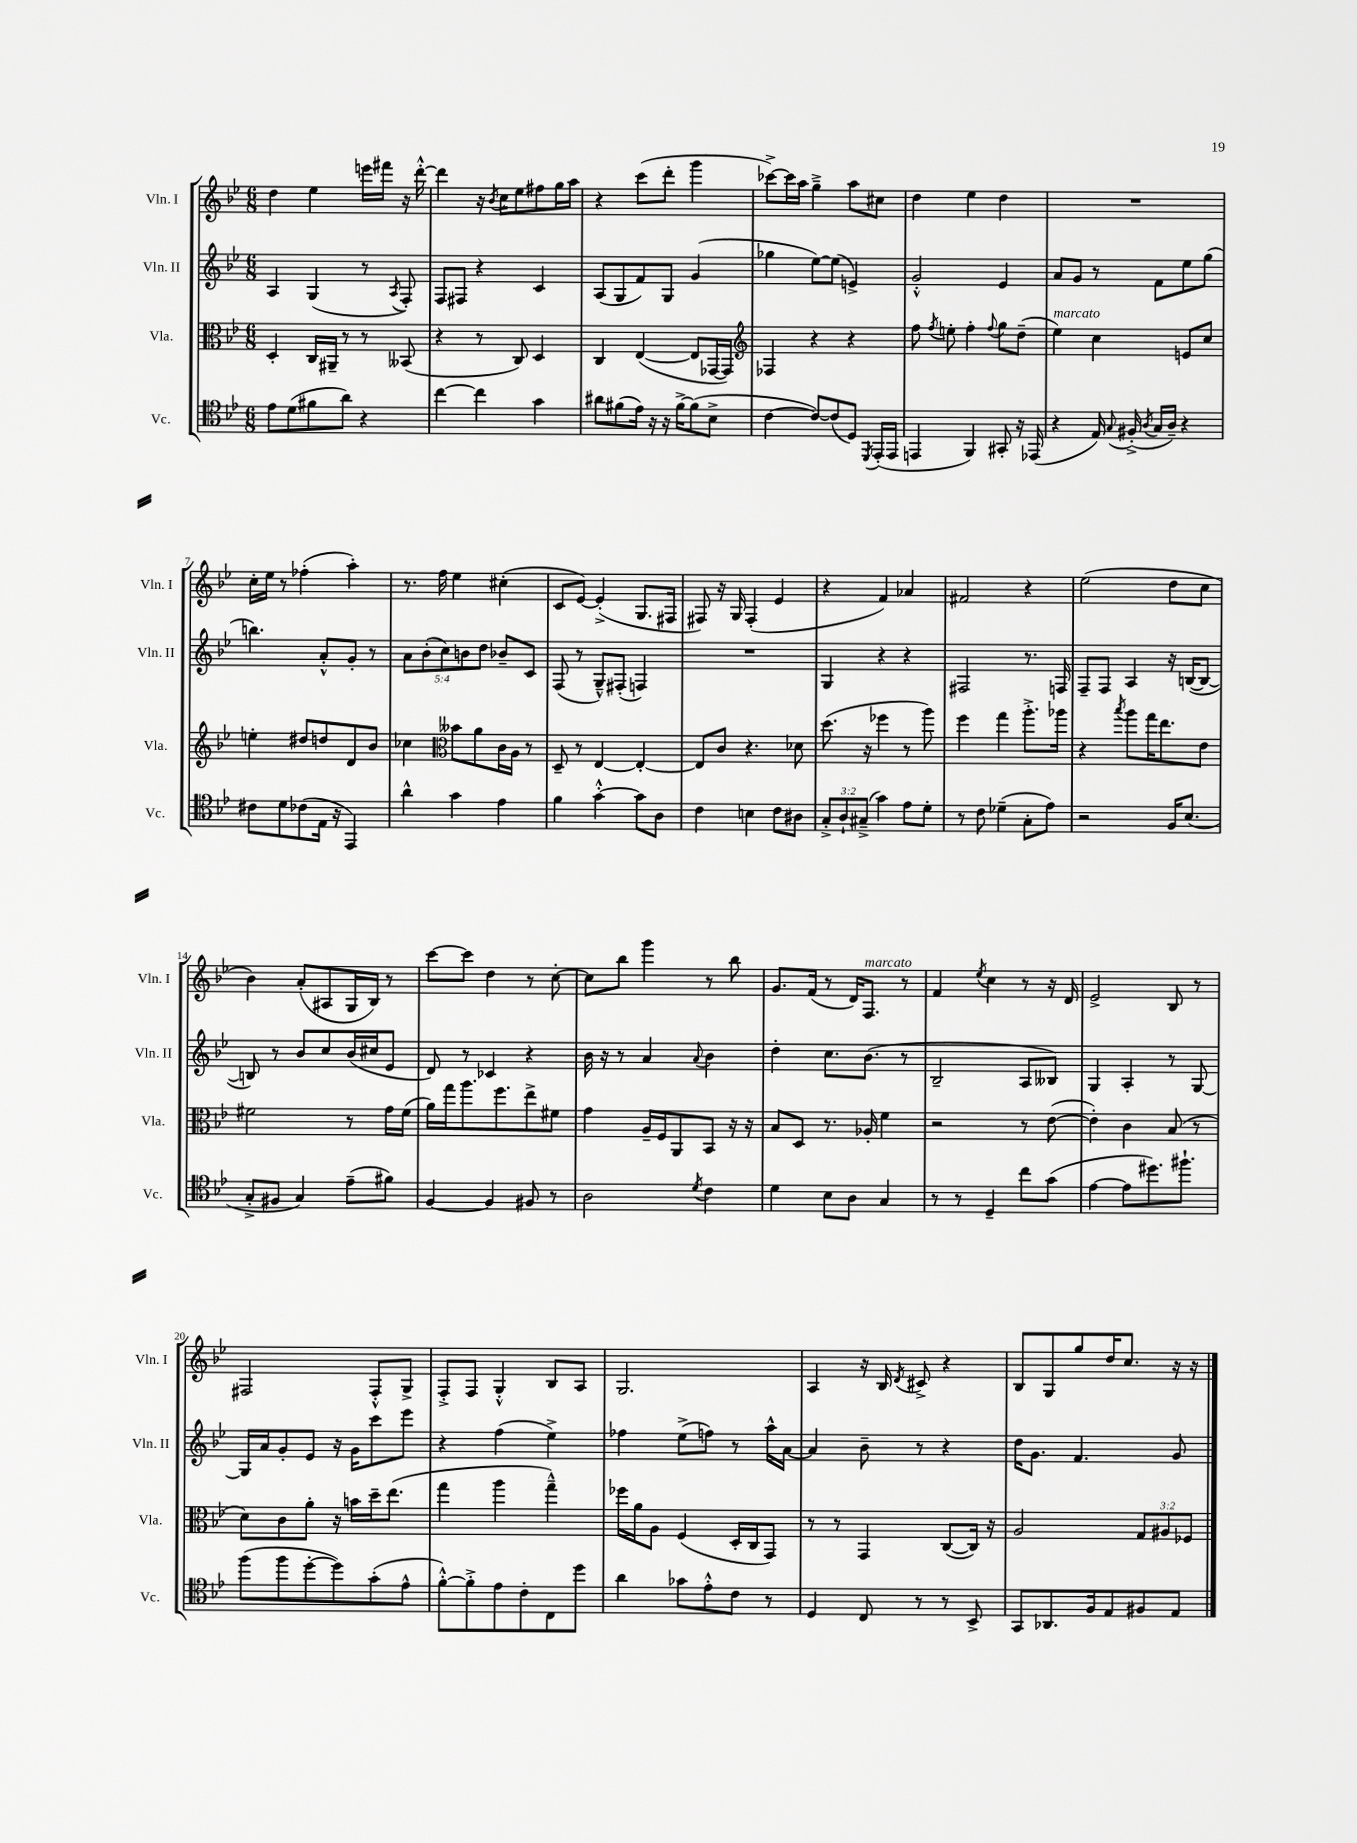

**kern	**kern	**kern	**kern
*part4	*part3	*part2	*part1
*staff4	*staff3	*staff2	*staff1
*I"Vc.	*I"Vla.	*I"Vln. II	*I"Vln. I
*I'Vc.	*I'Vla.	*I'Vln. II	*I'Vln. I
*clefC4	*clefC3	*clefG2	*clefG2
*k[b-e-]	*k[b-e-]	*k[b-e-]	*k[b-e-]
*M6/8	*M6/8	*M6/8	*M6/8
=1	=1	=1	=1
8e-\L	4D'/	4A/	4dd\
(8d\	.	.	.
8f#X\	16C/LL	(4G/	4ee-\
.	16AA#X~/JJ	.	.
8a\J)	8r	.	.
4r	8r	8r	16eeen\LL
.	.	.	16fff#X\JJ
.	.	8qA/	.
.	(8BB--X/	8F'/)	16r
.	.	.	[16ddd'^^\
=2	=2	=2	=2
[4cc\	4r	8F/L	4ddd\]
.	.	8F#X/J	.
4cc\]	8r	4r	16r
.	.	.	8qb-/
.	.	.	16cc\KL
.	8C/)	.	8ee-\
4g\	4D/	4c/	8ff#X\
.	.	.	16gg\L
.	.	.	16aa\JJ
=3	=3	=3	=3
8a#X\L	4C/	(8A/L	4r
(8f#X\	.	8G/	.
16e-\Jk)	([4E-/	8f/)	(8ccc\L
16r	.	.	.
16r	.	8G/J	8ddd'\J
[16f#^\KL	.	.	.
(8f#\]	8E-/L]	(4g/	4ggg\
8B-^\J	[16GG-X/L	.	.
.	16GG-/JJ])	.	.
=4	=4	=4	=4
*	*clefG2	*	*
[4c\	4F-X/	4gg-X\	[8ccc-X^\L)
.	.	.	16ccc-\L]
.	.	.	16aa\JJ
8c/L_)	4r	[8ee-\L)	4gg~^\
(8c/]	.	(8ee-\J]	.
8D/J)	4r	4en^/)	8aa\L
8qDD/	.	.	.
(16EE-'/LL	.	.	8cc#X\J
16EE-/JJ	.	.	.
=5	=5	=5	=5
4EEn/	8ff\	2g'^^/	4dd\
.	8qff/	.	.
.	8een'\	.	.
4FF/)	4ff'\	.	4ee-\
.	8qqff/	.	.
8GG#X'/	8gg\L	4e-/	4dd\
16r	(8dd~\J	.	.
(16EE-X/	.	.	.
=6	=6	=6	=6
!	!LO:TX:a:i:t=marcato	!	!
4r	4ee-\)	8a/L	2.r
.	.	8g/J	.
16E-/)	4cc\	8r	.
8qqG/	.	.	.
(16F#X'^/	.	.	.
8qA/	.	.	.
16G/LL	.	8f\L	.
16A~/JJ)	.	.	.
4r	8en/L	8ee-\	.
.	8cc/J	(8gg\J	.
!!LO:LB:g=z
=7	=7	=7	=7
8c#X\L	4een'\	4.bbn\)	16cc'\LL
.	.	.	16ee-\JJ
8d\	.	.	8r
(8c-X\	8dd#X/L	.	(4ff-X'\
16E-\Jk	8ddn/	8a'^^/L	.
16r	.	.	.
4EE-/)	8d/	8g'/J	4aa'\)
.	8b-/J	8r	.
=8	=8	=8	=8
4a^^\	4cc-X\	10a\L	8.r
.	.	(10b-'\	.
.	.	.	16ff\
.	.	10cc\)	.
*	*clefC3	*	*
4g\	8b--X\L	.	4ee-\
.	.	10bn\	.
.	8a\	.	.
.	.	10dd\J	.
4e-\	16c\L	8b-X~/L	(4cc#X'\
.	16A\JJ	.	.
.	8r	8c/J	.
=9	=9	=9	=9
4f\	8D~/	(8F/	8c/L
.	8r	8r	[8e-/J)
[4g'^^\	[4E-/	8G~^^/L)	(4e-'^/]
.	.	(8F#X'/J	.
8g\L]	4E-'/_	4Fn/)	8.G/L
8A\J	.	.	.
.	.	.	16F#X/Jk
=10	=10	=10	=10
4c\	8E-/L]	2.r	8F#X/)
.	8c/J	.	16r
.	.	.	16G/
4Bn\	4.r	.	(4F#'/
8c\L	.	.	4e-/
8A#X\J	8d-X\	.	.
=11	=11	=11	=11
12G'^/L	(8.dd\	4G/	4r
12A`/	.	.	.
(12G#X~^/J	.	.	.
.	16r	.	.
4g\)	4ff-X\	4r	4f/)
8e-\L	8r	4r	4a-X/
8d'\J	8aa\)	.	.
=12	=12	=12	=12
8r	4ff\	2F#X/	2f#X/
8c\	.	.	.
(4d-X~\	4gg\	.	.
8G'\L	8.aa'^\L	8.r	4r
8e-\J)	.	.	.
.	16aa-X\Jk	16Fn/	.
=13	=13	=13	=13
2r	4r	8F~/L	(2ee-\
.	.	8F/J	.
.	8qbb-/	.	.
.	8aa\L	4A/	.
.	16gg\K	.	.
.	8.ee-\	.	.
16F/KL	.	16r	8dd\L
(8.B-/J	.	([16Bn/KL	.
.	8e-\J	8B/J_	8cc\J
!!LO:LB:g=z
=14	=14	=14	=14
8G'^/L	2f#X\	8Bn/])	4b-\)
8F#X/J	.	8r	.
4G/)	.	8b-/L	(8a'/L
.	.	8cc/	8A#X/
(8e-~\L	8r	(16b-/L	16G/L
.	.	16cc#X/J	16B-/JJ)
8f#X\J)	16g\LL	8e-/J	8r
.	(16f#\JJ	.	.
=15	=15	=15	=15
[4F/	16a\LL)	8d/)	[8ccc\L
.	16gg\J	.	.
.	8.aa\	8r	8ccc\J]
4F/]	.	4c-X/	4dd\
.	8.ff\	.	.
8F#X/	8ee-^\	4r	8r
8r	8f#X\J	.	[8cc'\
=16	=16	=16	=16
2A\	4g\	16b-\	8cc\L]
.	.	16r	.
.	.	8r	8bb-\J
.	16A~/LL	4a/	4ggg\
.	16F/J	.	.
.	8AA/	.	.
8qd/	.	8qqa/	.
4c\	8BB-/J	4b-\	8r
.	16r	.	8bb-\
.	16r	.	.
=17	=17	=17	=17
4d\	8B-/L	4dd'\	8.g/L
.	8D/J	.	.
.	.	.	(16f/Jk
8B-\L	8.r	8.cc\L	8r
8A\J	.	.	16d/KL)
!	!	!	!LO:TX:a:i:t=marcato
.	16A-X'/	(8.b-\J	8.F/J
4G/	4f\	.	.
.	.	8r	8r
=18	=18	=18	=18
8r	2r	2B-~/	4f/
8r	.	.	.
.	.	.	8qee-/
4D~/	.	.	4cc\
8cc\L	8r	8A/L	8r
(8g\J	([8e-\	8B--X/J)	16r
.	.	.	16d/
=19	=19	=19	=19
[4e-\	4e-'\])	4G/	2e-^/
8e-\L]	4c\	4A'/	.
8.dd#X\)	.	.	.
.	(8B-/	8r	8B-/
8.ff#X`\J	.	.	.
.	8r	[8G/	8r
!!LO:LB:g=z
=20	=20	=20	=20
(8ff\L	8d\L)	16G/LL]	2F#X/
.	.	16a/J	.
8ff\	8c\	8g'/	.
[8dd'\	8a'\J	8e-/J	.
8dd\])	16r	16r	.
.	16bn\LL	16g\KL	.
(8g'\	16dd~\J	8ccc\	8F#'^^/L
.	(8.ee-\J	.	.
8e-^^\J	.	8eee-\J	8G^/J
=21	=21	=21	=21
[8f'^^\L)	4gg\	4r	8F'^/L
8f'^\]	.	.	8F/J
8e-\	4aa\	(4ff\	4G'^^/
8c'\	.	.	.
8C\	4gg~^^\)	4ee-^\)	8B-/L
8dd\J	.	.	8A/J
=22	=22	=22	=22
4a\	16ff-X\LL	4ff-X\	2.G/
.	16a\J	.	.
.	8A\J	.	.
8g-X\L	(4F/	(8ee-^\L	.
8e-'^^\	.	8ffn\J)	.
8c\J	16D'/LL	8r	.
.	16C/J	.	.
8r	8GG/J)	16aa^^\LL	.
.	.	[16a\JJ	.
=23	=23	=23	=23
4D/	8r	4a/]	4A/
.	8r	.	.
8C/	4GG/	8b-~\	16r
.	.	.	16B-/
.	.	.	8qd/
8r	.	8r	8c#X^/
8r	([8C/L	4r	4r
8BB-^/	16C/Jk])	.	.
.	16r	.	.
=24	=24	=24	=24
8GG/L	2A/	16dd\KL	8B-/L
.	.	8.g\J	.
8.AA-X/	.	.	8G/
.	.	4.f/	8gg/
16F/k	.	.	.
8E-/	.	.	16dd/K
.	.	.	8.cc/J
8F#X/	12G/L	.	.
.	12A#X/	.	.
8E-/J	.	8g/	16r
.	12F-X/J	.	.
.	.	.	16r
==	==	==	==
*-	*-	*-	*-
